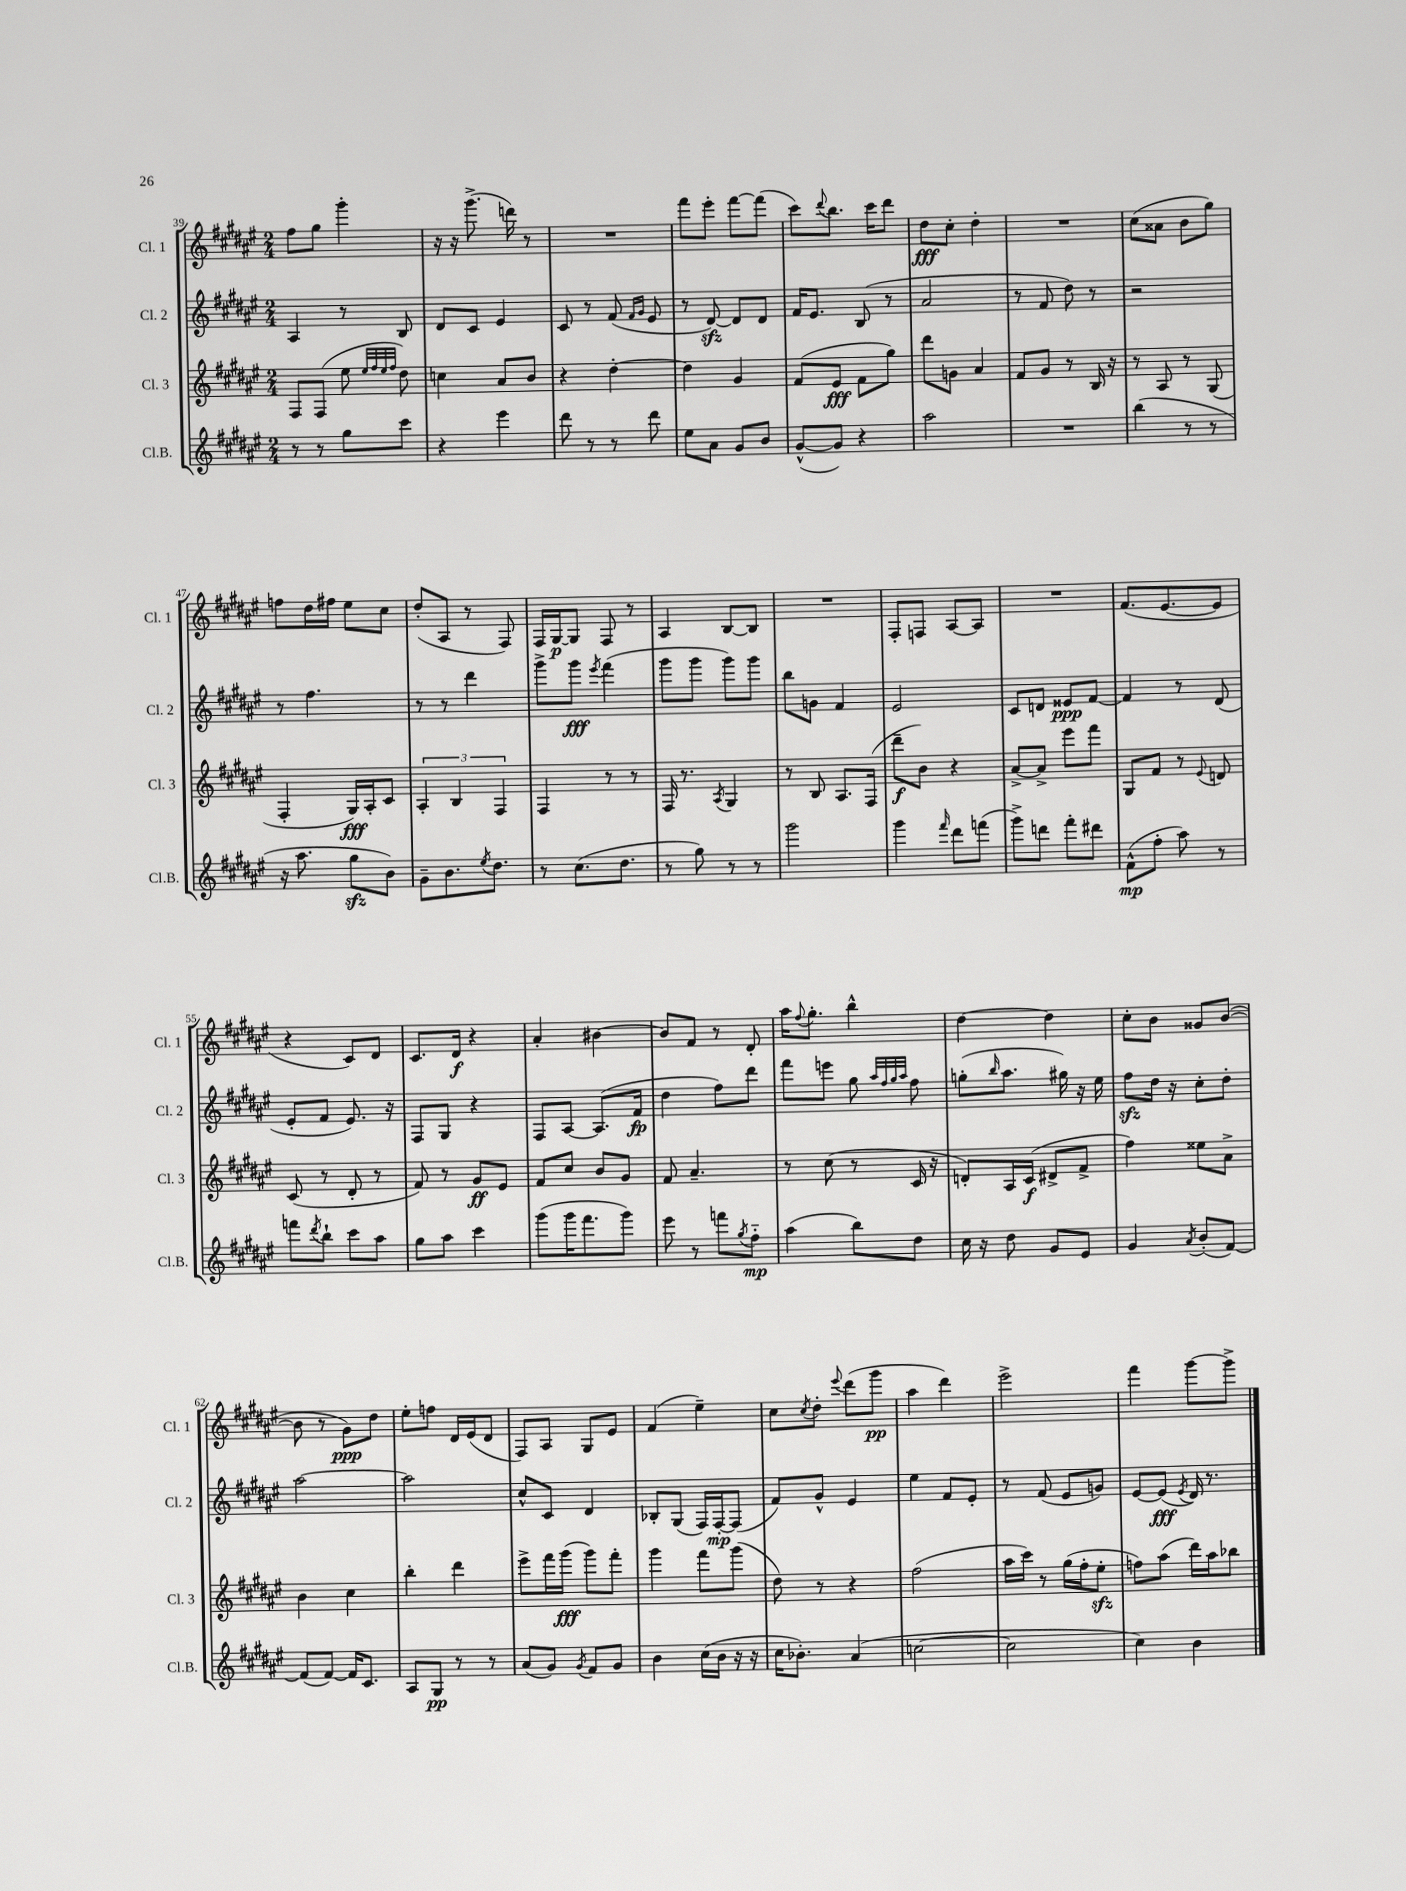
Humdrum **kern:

**kern	**kern	**kern	**kern
*staff4	*staff3	*staff2	*staff1
*clefG2	*clefG2	*clefG2	*clefG2
*k[f#c#g#d#a#e#]	*k[f#c#g#d#a#e#]	*k[f#c#g#d#a#e#]	*k[f#c#g#d#a#e#]
*M2/4	*M2/4	*M2/4	*M2/4
8r	8F#	4A#	8ff#
8r	(8F#	.	8gg#
8gg#	8ee#	8r	4ggg#'
.	32qqee#	.	.
.	32qqff#	.	.
.	32qqee#	.	.
.	32qqff#	.	.
8ccc#	8dd#)	8B	.
=	=	=	=
4r	4cc	8d#	16r
.	.	.	16r
.	.	8c#	(8.ggg#^
4eee#	8a#	4e#	.
.	.	.	16ddd)
.	8b	.	8r
=	=	=	=
8ddd#	4r	8c#	2r
8r	.	8r	.
8r	[4dd#'	(8f#	.
.	.	16qqf#	.
.	.	16qqg#	.
8ddd#	.	8e#	.
=	=	=	=
8ee#	4dd#]	8r	8fff#
8a#	.	[8d#)	8eee#'
8g#	4g#	8d#]	[8fff#
8b	.	8d#	(8fff#]
=	=	=	=
([8g#^^	(8f#	16f#	8ccc#)
.	.	8.e#	.
.	.	.	8qqddd#
8g#])	8e#	.	8.bb
4r	8f#	(8B	.
.	.	.	16ccc#
.	8gg#)	8r	8ddd#
=	=	=	=
2aa#	8ddd#	2a#	8dd#
.	8g	.	8cc#'
.	4a#	.	4dd#'
=	=	=	=
2r	8f#	8r	2r
.	8g#	8f#	.
.	8r	8dd#)	.
.	16B	8r	.
.	16r	.	.
=	=	=	=
(4bb	8r	2r	(8cc#
.	8A#	.	8a##
8r	8r	.	8b
8r	(8G#	.	8gg#)
=	=	=	=
16r	4F#'	8r	8ff
8.aa#	.	.	.
.	.	4.ff#	16dd#
.	.	.	16ff#
8gg#	16G#)	.	8ee#
.	16A#'	.	.
8b)	8c#	.	8cc#
=	=	=	=
8g#~	6A#'	8r	(8dd#'
8.b	.	8r	8A#
.	6B	.	.
.	.	4ddd#	8r
8qee#	.	.	.
8.dd#	.	.	.
.	6F#	.	.
.	.	.	8F#)
=	=	=	=
8r	4F#	8ggg#^	16F#
.	.	.	[16G#
(8.cc#	.	8ggg#	8G#]
.	.	8qeee#	.
.	8r	(4fff#	8F#
8.dd#	.	.	.
.	8r	.	8r
=	=	=	=
8r	16F#	8ggg#	4A#
.	8.r	.	.
8gg#)	.	8ggg#	.
.	8qA#	.	.
8r	4G#	8ggg#)	[8B
8r	.	8ggg#	8B]
=	=	=	=
2ggg#	8r	8bb	2r
.	8B	8g	.
.	8.A#	4f#	.
.	(16F#	.	.
=	=	=	=
4ggg#	8ddd#~	2e#	8F#'
.	8b)	.	8F
16qqfff#	.	.	.
8ddd#	4r	.	[8A#
(8fff	.	.	8A#]
=	=	=	=
8ggg#^)	[8a#^	8c#	2r
8ddd	8a#^]	8d	.
8fff#'	8eee#	8e##	.
8ddd#	8fff#	[8f#	.
=	=	=	=
(8f#^^	8G#	4f#]	(8.f#
8ff#'	8f#	.	.
.	.	.	[8.e#
8aa#)	8r	8r	.
.	8qqe#	.	.
8r	8d	(8d#	8e#]
=	=	=	=
8fff	(8c#	8e#'	4r
8qddd#	.	.	.
8bb`	8r	8f#	.
8ccc#	8d#'	8.e#)	8c#)
8aa#	8r	.	8d#
.	.	16r	.
=	=	=	=
8gg#	8f#)	8F#	8.c#
8aa#	8r	8G#	.
.	.	.	16d#
4ccc#	8g#	4r	4r
.	8e#	.	.
=	=	=	=
(8ggg#	8f#	8F#	4a#'
16ggg#	8cc#	[8A#	.
8.fff#	.	.	.
.	8b	(8.A#]	[4b#
8ggg#)	8g#	.	.
.	.	16f#	.
=	=	=	=
8eee#	8f#	4dd#	8b#]
8r	4.a#~	.	8f#
8fff	.	8ff#)	8r
8qgg#	.	.	.
8ff#'~	.	8ddd#	8d#'
=	=	=	=
(4aa#	8r	8fff#	16aa#
.	.	.	8qqff#
.	.	.	8.gg#'
.	(8cc#	8eee	.
8bb)	8r	8gg#	4bb^^
.	.	32qqaa#	.
.	.	32qqff#	.
.	.	32qqgg#	.
.	.	32qqaa#	.
8dd#	16c#	8ff#	.
.	16r	.	.
=	=	=	=
16cc#	8d')	(8gg'	[4dd#
16r	.	.	.
.	.	16qqbb	.
8dd#	16A#	8.aa#	.
.	(16c#	.	.
8g#	8d#^	.	4dd#]
.	.	16gg#)	.
8e#	8f#^	16r	.
.	.	16ee#	.
=	=	=	=
4g#	4ff#)	8ff#	8cc#'
.	.	16dd#	8b
.	.	16r	.
8qa#	.	.	.
(8b'	8ee##	8cc#'	8g##
[8f#)	8a#^	8dd#'	([8b
=	=	=	=
(8f#]	4b	[2aa#	8b]
[8f#)	.	.	8r
16f#]	4cc#	.	8g#)
8.c#	.	.	.
.	.	.	8dd#
=	=	=	=
8A#	4bb'	2aa#]	8ee#'
8G#	.	.	8ff
8r	4ddd#	.	16d#
.	.	.	(16e#
8r	.	.	8d#
=	=	=	=
(8a#	8eee#^	8cc#^^	8F#)
8g#)	16fff#	8c#	8A#
.	(16ggg#	.	.
8qg#	.	.	.
8f#	8ggg#)	4d#	8G#
8g#	8fff#'	.	8e#
=	=	=	=
4b	4ggg#	8B-'	(4f#
.	.	(8G#	.
(16cc#	8fff#	16F#)	4ee#~)
16b	.	[16F#'	.
16r	(8ggg#	(8F#]	.
16r	.	.	.
=	=	=	=
16cc#	8dd#)	8f#)	8cc#
8.b-')	.	.	.
.	.	.	8qcc#
.	8r	8g#^^	8dd#'
.	.	.	8qqeee#
(4a#	4r	4e#	(8ddd#
.	.	.	8ggg#
=	=	=	=
[2cc	(2ff#	4ee#	4aa#
.	.	8f#	4ddd#)
.	.	8e#'	.
=	=	=	=
2cc]	16aa#	8r	2eee#^
.	16ccc#)	.	.
.	8r	(8f#	.
.	(16gg#	8e#	.
.	16ff#'	.	.
.	8ee#'	8g)	.
=	=	=	=
4cc#)	8ff)	[8e#	4fff#
.	(8aa#	(8e#]	.
.	.	8qe#	.
4b	16ddd#)	16d#)	[8ggg#
.	16aa#	8.r	.
.	8bb-	.	8ggg#^]
==	==	==	==
*-	*-	*-	*-
